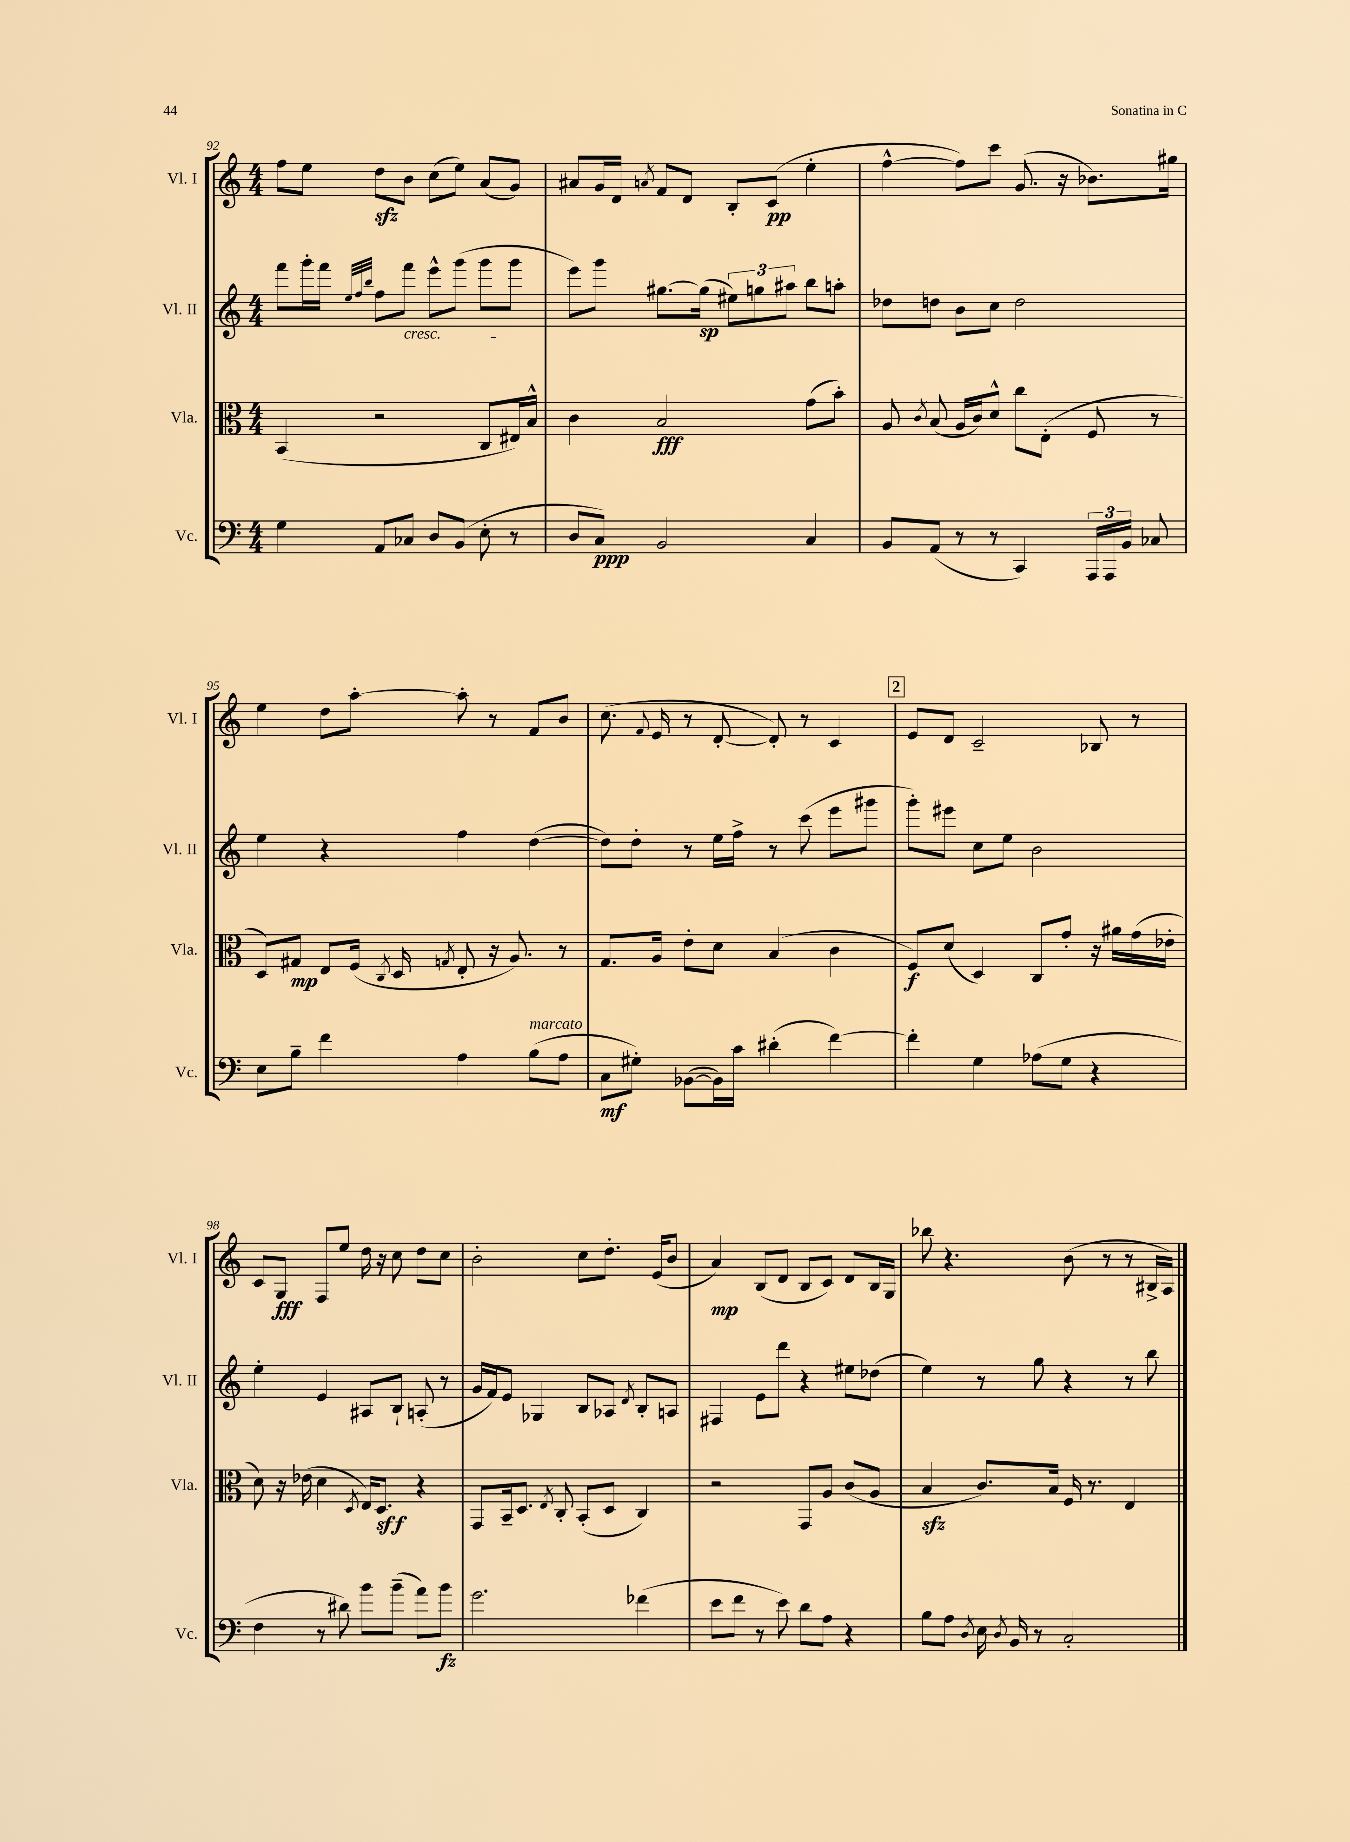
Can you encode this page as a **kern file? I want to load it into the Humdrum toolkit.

**kern	**kern	**kern	**kern
*staff4	*staff3	*staff2	*staff1
*clefF4	*clefC3	*clefG2	*clefG2
*k[]	*k[]	*k[]	*k[]
*M4/4	*M4/4	*M4/4	*M4/4
4G	(4BB	8fff	8ff
.	.	16ggg'	8ee
.	.	16fff	.
.	.	32qqee	.
.	.	32qqff	.
.	.	32qqbb	.
8AA	2r	8ff	8dd
8C-	.	8fff	8b
8D	.	8eee^^	(8cc
(8BB	.	(8ggg	8ee)
8E'	8C	8ggg	(8a
8r	16E#)	8ggg	8g)
.	16B^^	.	.
=	=	=	=
8D	4c	8eee)	8a#
8C)	.	8ggg	16g
.	.	.	16d
.	.	.	8qa
2BB	2B	[8.gg#	8f
.	.	.	8d
.	.	(16gg#]	.
.	.	12ee#)	8B'
.	.	12gg	.
.	.	.	(8c
.	.	12aa#	.
4C	(8g	8bb	4ee'
.	8b')	8aa'	.
=	=	=	=
8BB	8A	8dd-	[4ff^^
.	8qc	.	.
(8AA	(8B	8dd	.
8r	16A	8b	8ff])
.	16c)	.	.
8r	8d^^	8cc	8ccc
4CC)	8cc	2dd	(8.g
.	(8E'	.	.
.	.	.	16r
24AAA	8F	.	8.b-)
24AAA	.	.	.
24BB	.	.	.
8C-	8r	.	.
.	.	.	16gg#
=	=	=	=
8E	8D)	4ee	4ee
8B~	8G#	.	.
4f	8E	4r	8dd
.	(16F	.	[8aa'
.	8qC	.	.
.	16D	.	.
.	8qG	.	.
4A	8E'	4ff	8aa']
.	16r	.	8r
.	8.A)	.	.
(8B	.	([4dd	8f
8A	8r	.	8b
=	=	=	=
8C	8.G	8dd])	(8.cc
8G#')	.	8dd'	.
.	.	.	8qqf
.	16A	.	16e
([8BB-	8e'	8r	8r
16BB-])	8d	16ee	[8d'
16c	.	16ff^	.
(4d#'	(4B	8r	8d'])
.	.	(8ccc	8r
[4f)	4c	8eee	4c
.	.	8ggg#	.
=	=	=	=
4f']	8F)	8ggg')	8e
.	(8d	8eee#	8d
4G	4D)	8cc	2c~
.	.	8ee	.
(8A-	8C	2b	.
8G	8g'	.	.
4r	16r	.	8B-
.	16a#	.	.
.	(16g	.	8r
.	16e-'	.	.
=	=	=	=
4F	8d)	4ee'	8c
.	16r	.	8G
.	(16e-	.	.
8r	4d	4e	8F
8d#)	.	.	8ee
.	8qD	.	.
8b	16E)	8A#	16dd
.	8.D	.	16r
(8b~	.	8B`	8cc
8a)	4r	(8A'	8dd
8b	.	8r	8cc
=	=	=	=
2.g	8GG	16g	2b'
.	.	16f)	.
.	16BB~	8e	.
.	8.D	.	.
.	.	4G-	.
.	8qE	.	.
.	8C'	.	.
.	(8BB'	8B	8cc
.	8D	8A-	8.dd'
.	.	8qd	.
(4f-	4C)	8B'	.
.	.	.	(16e
.	.	8A	8b
=	=	=	=
8e	2r	4F#	4a)
8f	.	.	.
8r	.	8e	(8B
8e)	.	8ddd	8d
8d	8GG	4r	8B
8A	8A	.	8c)
4r	(8c	8ee#	8d
.	8A	(8dd-	16B
.	.	.	16G
=	=	=	=
8B	4B	4ee)	8bb-
8A	.	.	4.r
8qD	.	.	.
16E	8.c)	8r	.
8qD	.	.	.
16BB	.	.	.
8r	.	8gg	.
.	16B	.	.
2C'	16F	4r	(8b
.	8.r	.	.
.	.	.	8r
.	4E	8r	8r
.	.	8bb	16B#^
.	.	.	16A)
==	==	==	==
*-	*-	*-	*-
